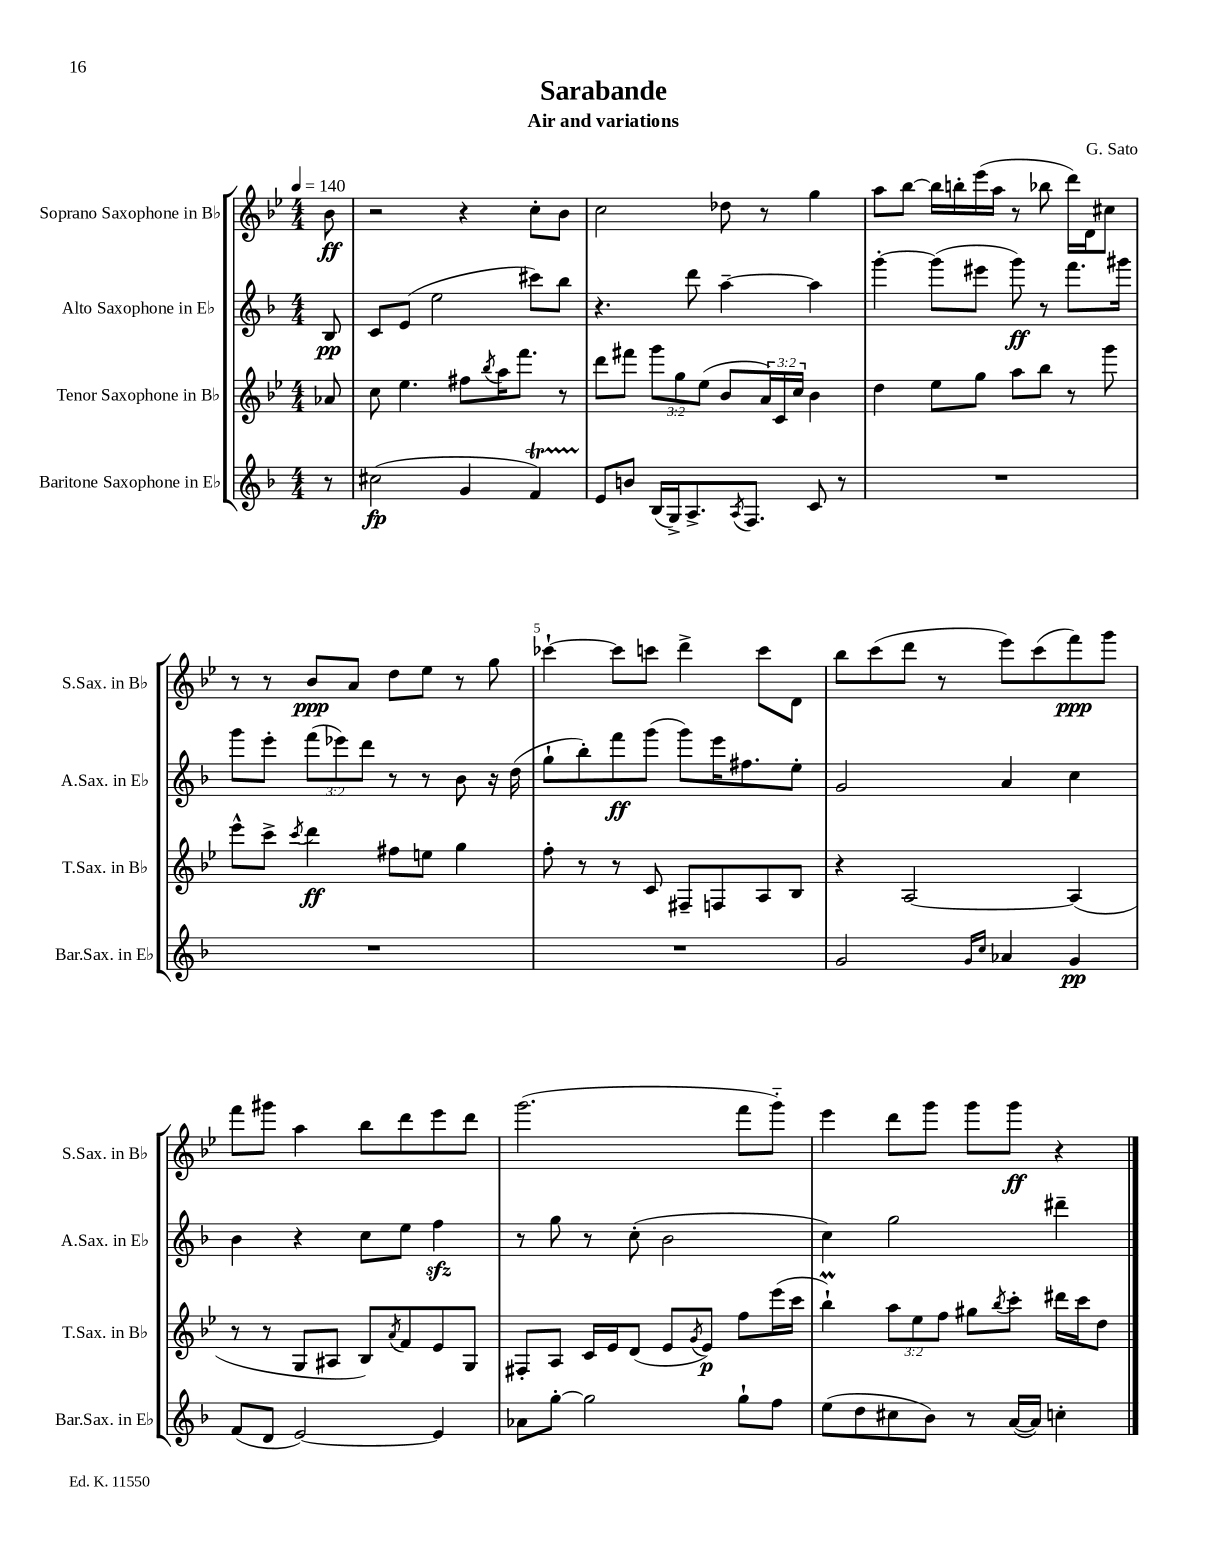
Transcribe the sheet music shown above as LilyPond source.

\header { title = "Sarabande" composer = "G. Sato" subtitle = "Air and variations" }
<<
\new StaffGroup <<
\new Staff = "s0" \with { instrumentName = "Soprano Saxophone in Bb" shortInstrumentName = "S.Sax. in Bb" } {
    \clef treble \key bes \major \numericTimeSignature \time 4/4 \partial 8 \tempo 4 = 140
    bes'8\ff |
    r2 r4 c''8-. bes'8 |
    c''2 des''8 r8 g''4 |
    a''8 bes''8~ bes''16 b''16-. ees'''16( a''16 r8 bes''8 d'''16) d'16 cis''8 |
    r8 r8 bes'8\ppp a'8 d''8 ees''8 r8 g''8 |
    ces'''4~-! ces'''8 c'''8 d'''4-> c'''8 d'8 |
    bes''8 c'''8( d'''8 r8 ees'''8) c'''8( f'''8\ppp) g'''8 |
    f'''8 gis'''8 a''4 bes''8 d'''8 ees'''8 d'''8 |
    g'''2.( f'''8 g'''8-_) |
    ees'''4 d'''8 g'''8 g'''8 g'''8\ff r4 \bar "|." |
}
\new Staff = "s1" \with { instrumentName = "Alto Saxophone in Eb" shortInstrumentName = "A.Sax. in Eb" } {
    \clef treble \key f \major \numericTimeSignature \time 4/4 \override Staff.TupletNumber.text = #tuplet-number::calc-fraction-text \partial 8
    bes8\pp |
    c'8 e'8( e''2 cis'''8) bes''8 |
    r4. d'''8 a''4~-- a''4 |
    g'''4~-. g'''8( eis'''8 g'''8\ff) r8 f'''8. gis'''16 |
    g'''8 e'''8-. \tuplet 3/2 { f'''8( ees'''8) d'''8 } r8 r8 bes'8 r16 d''16( |
    g''8-! bes''8-.) f'''8\ff g'''8( g'''8) e'''16 fis''8. e''8-. |
    g'2 a'4 c''4 |
    bes'4 r4 c''8 e''8 f''4\sfz |
    r8 g''8 r8 c''8-.( bes'2 |
    c''4) g''2 dis'''4-- \bar "|." |
}
\new Staff = "s2" \with { instrumentName = "Tenor Saxophone in Bb" shortInstrumentName = "T.Sax. in Bb" } {
    \clef treble \key bes \major \numericTimeSignature \time 4/4 \override Staff.TupletNumber.text = #tuplet-number::calc-fraction-text \partial 8
    aes'8 |
    c''8 ees''4. fis''8 \acciaccatura { bes''8 } a''16 f'''8. r8 |
    d'''8 fis'''8 \tuplet 3/2 { g'''8 g''8 ees''8( } bes'8 \tuplet 3/2 { a'16) c'16 c''16 } bes'4 |
    d''4 ees''8 g''8 a''8 bes''8 r8 g'''8 |
    ees'''8-^ c'''8-> \acciaccatura { c'''8 } d'''4\ff fis''8 e''8 g''4 |
    f''8-. r8 r8 c'8 fis8-- f8 a8 bes8 |
    r4 a2~ a4( |
    r8 r8 g8 ais8 bes8) \acciaccatura { a'8 } f'8 ees'8 g8 |
    fis8-. a8 c'16 ees'16 d'8( ees'8 \acciaccatura { g'8 } ees'8\p) f''8 ees'''16( c'''16 |
    bes''4-!\prall) \tuplet 3/2 { a''8 ees''8 f''8 } gis''8 \acciaccatura { bes''8 } c'''8-. dis'''16 c'''16 d''8 \bar "|." |
}
\new Staff = "s3" \with { instrumentName = "Baritone Saxophone in Eb" shortInstrumentName = "Bar.Sax. in Eb" } {
    \clef treble \key f \major \numericTimeSignature \time 4/4 \partial 8
    r8 |
    cis''2\fp( g'4 f'4\startTrillSpan) |
    e'8\stopTrillSpan b'8 bes16( g16->) a8.-> \acciaccatura { a8 } f8. c'8 r8 |
    R1 |
    R1 |
    R1 |
    g'2 \grace { g'16 c''16 } aes'4 g'4\pp |
    f'8( d'8 e'2~) e'4 |
    aes'8 g''8~-. g''2 g''8-! f''8 |
    e''8( d''8 cis''8 bes'8) r8 a'16~( a'16) c''4-. \bar "|." |
}
>>
>>
\layout { \context { \Score \override BarNumber.break-visibility = ##(#f #t #t) barNumberVisibility = #(every-nth-bar-number-visible 5) } }
